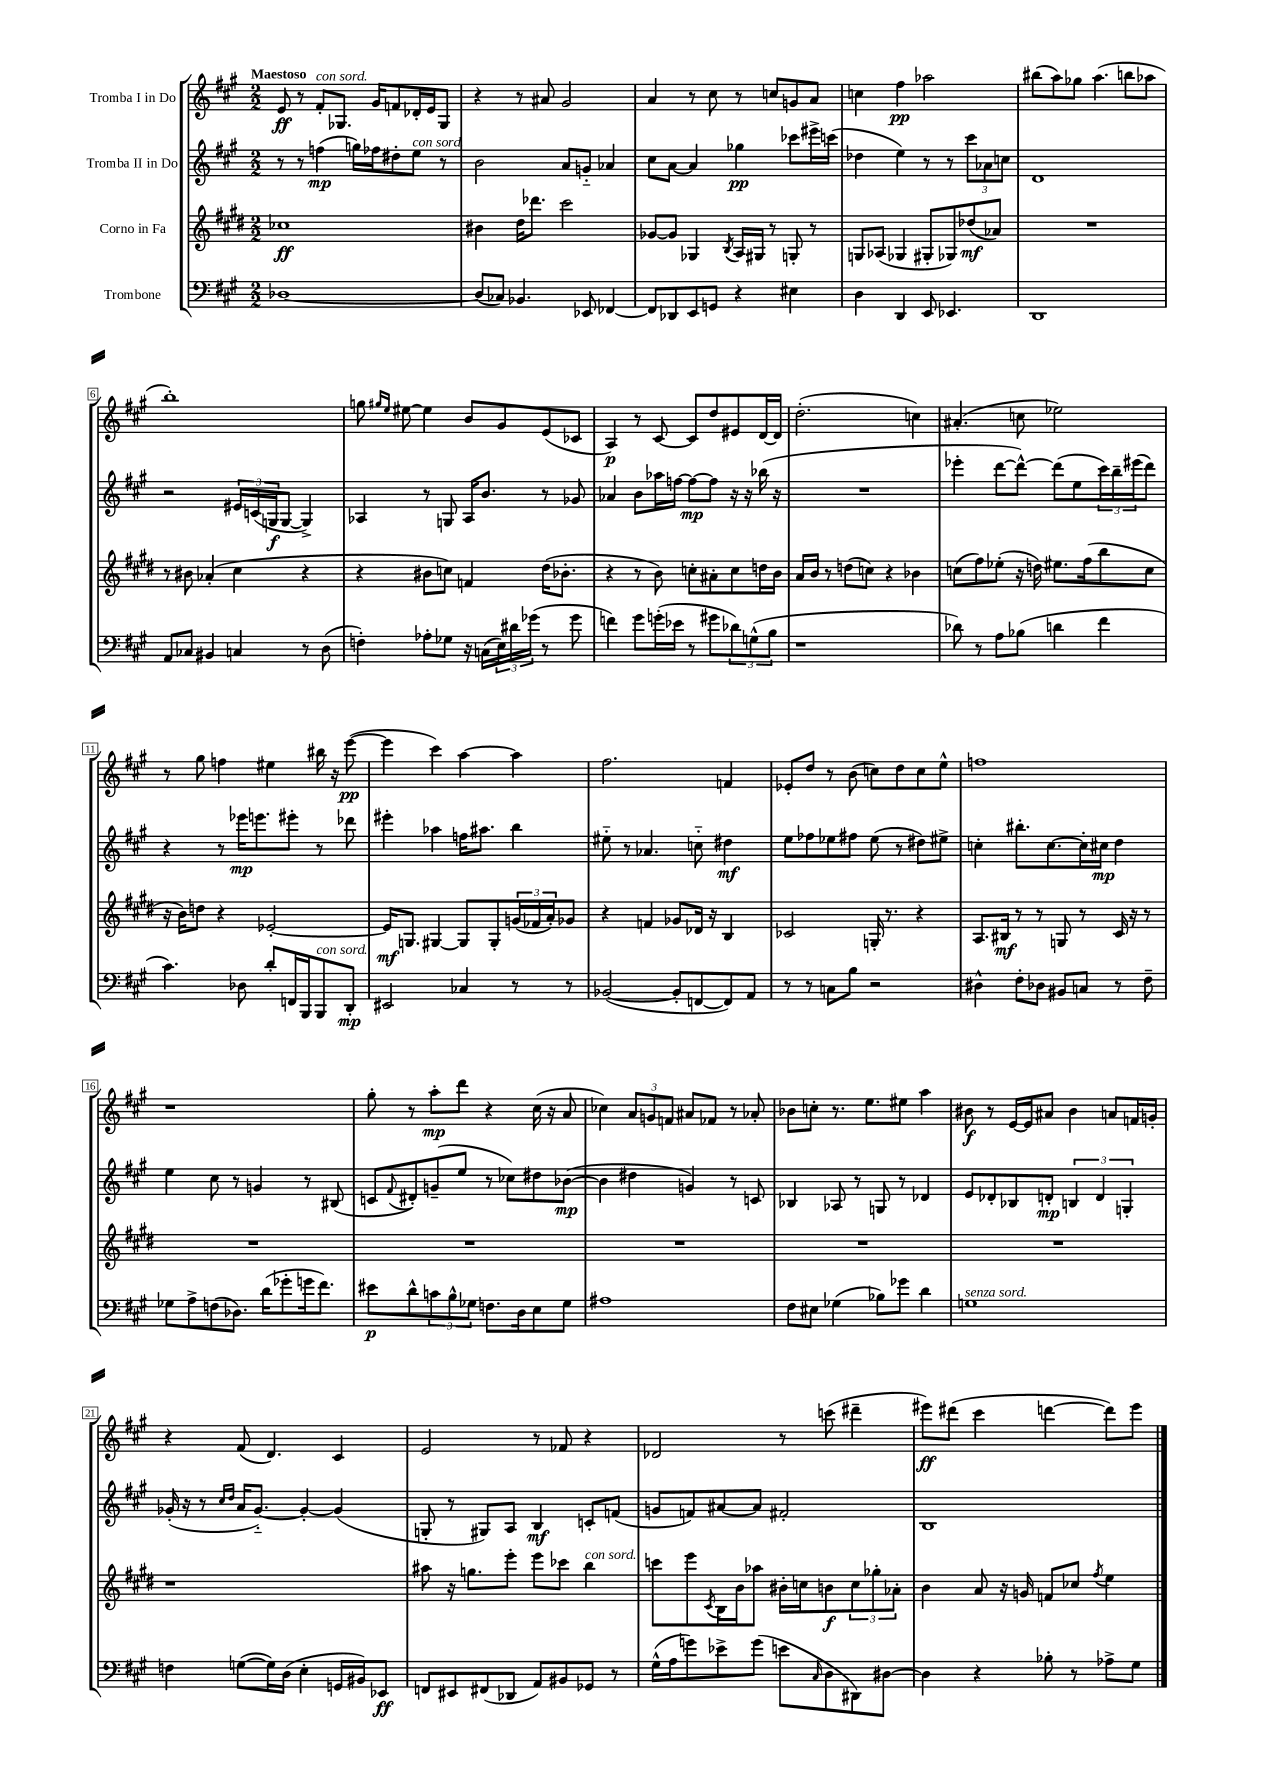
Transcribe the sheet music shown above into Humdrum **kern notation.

**kern	**dynam	**kern	**dynam	**kern	**dynam	**kern	**dynam
*part4	*part4	*part3	*part3	*part2	*part2	*part1	*part1
*staff4	*staff4	*staff3	*staff3	*staff2	*staff2	*staff1	*staff1
*I"Trombone	*	*I"Corno in Fa	*	*I"Tromba II in Do	*	*I"Tromba I in Do	*
*clefF4	*	*clefG2	*	*clefG2	*	*clefG2	*
*k[f#c#g#]	*	*k[f#c#g#d#]	*	*k[f#c#g#]	*	*k[f#c#g#]	*
*M2/2	*	*M2/2	*	*M2/2	*	*M2/2	*
=1	=1	=1	=1	=1	=1	=1	=1
!	!	!	!	!	!	!LO:TX:a:B:t=Maestoso	!
[1D-X	.	1cc-X	ff	8r	.	8e/	ff
.	.	.	.	8r	.	8r	.
!	!	!	!	!	!	!LO:TX:a:i:t=con sord.	!
.	.	.	.	(4ffn\	mp	8f#'/L	.
.	.	.	.	.	.	8.G-X/J	.
.	.	.	.	16ggn\LL)	.	.	.
.	.	.	.	16ff-X\J	.	16g#/KL	.
.	.	.	.	8dd#X'\	.	8fn/	.
!	!	!	!	!LO:TX:a:i:t=con sord.	!	!	!
.	.	.	.	8ee\J	.	16d-X'/L	.
.	.	.	.	.	.	16e/J	.
.	.	.	.	8r	.	8G-/J	.
=2	=2	=2	=2	=2	=2	=2	=2
(8D-/L]	.	4b#X\	.	2b\	.	4r	.
8C-X/J)	.	.	.	.	.	.	.
4.BB-X/	.	16dd#\KL	.	.	.	8r	.
.	.	8.ddd-X\J	.	.	.	.	.
.	.	.	.	.	.	8a#X/	.
.	.	2ccc#\	.	8a/L	.	2g#/	.
8EE-X/	.	.	.	8gn/J	.	.	.
[4FF-X/	.	.	.	4a-X/	.	.	.
=3	=3	=3	=3	=3	=3	=3	=3
8FF-/L]	.	[8g-X/L	.	8cc#\L	.	4a/	.
8DD-X/	.	8g-/J]	.	[8a\J	.	.	.
8EE/	.	4G-X/	.	4a/]	.	8r	.
8GGn/J	.	.	.	.	.	8cc#\	.
.	.	8qB/	.	.	.	.	.
4r	.	16A/LL	.	4gg-X\	pp	8r	.
.	.	16G#X/JJ	.	.	.	.	.
.	.	8r	.	.	.	8ccn/L	.
4E#X\	.	8Gn'/	.	8ccc-X\L	.	8gn/	.
.	.	8r	.	16eee#X^\L	.	8a/J	.
.	.	.	.	(16cccn\JJ	.	.	.
=4	=4	=4	=4	=4	=4	=4	=4
4D\	.	8Gn/L	.	4dd-X\	.	4ccn\	.
.	.	(8A-X/J	.	.	.	.	.
4DD/	.	4G-X/	.	4ee\)	.	4ff#\	pp
8EE/	.	8G#X'/L	.	8r	.	2aa-X\	.
4.EE-X/	.	8G-X/)	.	8r	.	.	.
.	.	(8dd-X/	mf	12ccc#\L	.	.	.
.	.	.	.	12a-X\	.	.	.
.	.	8a-X/J)	.	.	.	.	.
.	.	.	.	12ccn\J	.	.	.
=5	=5	=5	=5	=5	=5	=5	=5
1DD	.	1r	.	1d	.	(8bb#X\L	.
.	.	.	.	.	.	8aa\)	.
.	.	.	.	.	.	8gg-X\J	.
.	.	.	.	.	.	(4.aa\	.
.	.	.	.	.	.	8bbn\L	.
.	.	.	.	.	.	8aa-X\J	.
!!LO:LB:g=z
=6	=6	=6	=6	=6	=6	=6	=6
8AA/L	.	8r	.	2r	.	1bb')	.
8C-X/J	.	8b#X\	.	.	.	.	.
4BB#X/	.	(4a-X'/	.	.	.	.	.
4Cn/	.	4cc#\	.	24e#X/LL	.	.	.
.	.	.	.	(24cn/	.	.	.
.	.	.	.	24Gn/J	f	.	.
.	.	.	.	[8G/J	.	.	.
8r	.	4r	.	4G^/])	.	.	.
(8D\	.	.	.	.	.	.	.
=7	=7	=7	=7	=7	=7	=7	=7
4Fn'\)	.	4r	.	4A-X/	.	8ggn\	.
.	.	.	.	.	.	16qqgg#X/LL	.
.	.	.	.	.	.	16qqee/JJ	.
.	.	.	.	.	.	[8ee#X\	.
8A-X'\L	.	8b#X\L	.	8r	.	4ee#\]	.
8G-X\J	.	8ccn\J)	.	8Gn/	.	.	.
16r	.	4fn/	.	16A-/KL	.	8b/L	.
(16Cn\LL	.	.	.	8.b/J	.	.	.
24E\)	.	.	.	.	.	8g#/	.
24d#X\	.	.	.	.	.	.	.
(24g-X\JJ	.	.	.	.	.	.	.
8r	.	(16dd#\KL	.	8r	.	(8e/	.
.	.	8.b-X'\J	.	.	.	.	.
8g-\	.	.	.	8g-X/	.	8c-X/J	.
=8	=8	=8	=8	=8	=8	=8	=8
4fn\)	.	4r	.	4a-X/	.	4A/)	p
8g#\L	.	8r	.	8b\L	.	8r	.
(16gn'\L	.	8b\)	.	16aa-X\L	.	[8c#/	.
16e-X\JJ	.	.	.	[16ffn\JJ	.	.	.
8r	.	8ccn'\L	.	8ff\L_	mp	8c#/L]	.
8g#X\L	.	8a#X'\	.	8ff\J]	.	8dd/	.
12d-X\)	.	8cc\	.	16r	.	8e#X/	.
.	.	.	.	16r	.	.	.
(12Gn^^\	.	.	.	.	.	.	.
.	.	16ddn\L	.	(16bb-X\	.	[16d/L	.
12B\J	.	.	.	.	.	.	.
.	.	16b\JJ	.	16r	.	16d/JJ]	.
=9	=9	=9	=9	=9	=9	=9	=9
1r	.	16a/LL	.	1r	.	(2.dd'\	.
.	.	16b/JJ	.	.	.	.	.
.	.	8r	.	.	.	.	.
.	.	(8ddn\L	.	.	.	.	.
.	.	8ccn\J)	.	.	.	.	.
.	.	4r	.	.	.	.	.
.	.	4b-X\	.	.	.	4ccn\)	.
=10	=10	=10	=10	=10	=10	=10	=10
8d-X\)	.	(8ccn\L	.	4eee-X'\	.	(4.a#X'/	.
8r	.	8ff#\)	.	.	.	.	.
8A\L	.	(8ee-X'\J	.	[8ddd\L	.	.	.
(8B-X\J	.	16r	.	8ddd^^\J_)	.	8ccn\	.
.	.	16ddn\)	.	.	.	.	.
4dn\	.	8.ee#X\L	.	(8ddd\L]	.	2ee-X\)	.
.	.	.	.	8ee\	.	.	.
.	.	(16ff#\k	.	.	.	.	.
4f#\	.	8bb\	.	24ccc#\L)	.	.	.
.	.	.	.	24bb~\	.	.	.
.	.	.	.	(24eee#X\J	.	.	.
.	.	8cc\J	.	8ddd\J)	.	.	.
!!LO:LB:g=z
=11	=11	=11	=11	=11	=11	=11	=11
4.c#\)	.	16r	.	4r	.	8r	.
.	.	16b\KL)	.	.	.	.	.
.	.	8ddn\J	.	.	.	8gg#\	.
.	.	4r	.	8r	.	4ffn\	.
8D-X\	.	.	.	16eee-X\KL	mp	.	.
.	.	.	.	8.eeen\	.	.	.
8d'/L	.	[2e-X'/	.	.	.	4ee#X\	.
16FFn/L	.	.	.	8eee#X'\J	.	.	.
16BBB/J	.	.	.	.	.	.	.
!LO:TX:a:i:t=con sord.	!	!	!	!	!	!	!
8BBB/	.	.	.	8r	.	16bb#X\	.
.	.	.	.	.	.	16r	.
8DD'/J	mp	.	.	8ddd-X\	.	([8eee\	pp
=12	=12	=12	=12	=12	=12	=12	=12
2EE#X/	.	16e-/KL]	mf	4eee#X'\	.	4eee\]	.
.	.	8.Gn/J	.	.	.	.	.
.	.	[4G#X/	.	4aa-X\	.	4ccc#\)	.
4C-X/	.	8G#/L]	.	16ffn\KL	.	[4aa\	.
.	.	.	.	8.aa#X\J	.	.	.
.	.	8G#'/	.	.	.	.	.
8r	.	(24gn/L	.	4bb\	.	4aa\]	.
.	.	24f-X/	.	.	.	.	.
.	.	24a'/J)	.	.	.	.	.
8r	.	8g-X/J	.	.	.	.	.
=13	=13	=13	=13	=13	=13	=13	=13
([2BB-X/	.	4r	.	8ee#X\	.	2.ff#\	.
.	.	.	.	8r	.	.	.
.	.	4fn/	.	4.a-X/	.	.	.
8BB-'/L]	.	8g-X/L	.	.	.	.	.
[8FFn/	.	16d-X/Jk	.	8ccn\	.	.	.
.	.	16r	.	.	.	.	.
8FF/])	.	4B/	.	4dd#X\	mf	4fn/	.
8AA/J	.	.	.	.	.	.	.
=14	=14	=14	=14	=14	=14	=14	=14
8r	.	2c-X/	.	8ee\L	.	8e-X'/L	.
8r	.	.	.	8ff-X\	.	8dd/J	.
8Cn\L	.	.	.	8ee-X\	.	8r	.
8B\J	.	.	.	8ff#X\J	.	(8b\	.
2r	.	16Gn'/	.	(8ee-\	.	8ccn\L)	.
.	.	8.r	.	.	.	.	.
.	.	.	.	8r	.	8dd\	.
.	.	4r	.	8dd#X\L)	.	8cc\	.
.	.	.	.	8ee#X^\J	.	8ee^^\J	.
=15	=15	=15	=15	=15	=15	=15	=15
4D#X^^\	.	8.A/L	.	4ccn'\	.	1ffn	.
.	.	16B#X/Jk	mf	.	.	.	.
8F#'\L	.	8r	.	8.bb#X'\L	.	.	.
8D-X\J	.	8r	.	.	.	.	.
.	.	.	.	[8.cc\	.	.	.
8BB#X/L	.	8Gn/	.	.	.	.	.
8Cn/J	.	8r	.	16cc'\L]	.	.	.
.	.	.	.	16cc#X\JJ	mp	.	.
8r	.	16c#/	.	4dd\	.	.	.
.	.	16r	.	.	.	.	.
8F#~\	.	8r	.	.	.	.	.
!!LO:LB:g=z
=16	=16	=16	=16	=16	=16	=16	=16
8G-X\L	.	1r	.	4ee\	.	1r	.
8A^\	.	.	.	.	.	.	.
(8Fn\	.	.	.	8cc#\	.	.	.
8.D-X\J)	.	.	.	8r	.	.	.
.	.	.	.	4gn/	.	.	.
(16d\KL	.	.	.	.	.	.	.
8g-X'\	.	.	.	.	.	.	.
16gn\k	.	.	.	8r	.	.	.
8.f#\J)	.	.	.	.	.	.	.
.	.	.	.	(8B#X/	.	.	.
=17	=17	=17	=17	=17	=17	=17	=17
8e#X\L	p	1r	.	8cn/L	.	8gg#'\	.
.	.	.	.	8qqf#/	.	.	.
8d^^\	.	.	.	8d#X'/)	.	8r	.
12cn\	.	.	.	(8gn~/	.	8aa'\L	mp
12B^^\	.	.	.	.	.	.	.
.	.	.	.	8ee/J	.	8ddd\J	.
12G-X\J	.	.	.	.	.	.	.
8.Fn\L	.	.	.	8r	.	4r	.
.	.	.	.	8cc-X\L)	.	.	.
16D\k	.	.	.	.	.	.	.
8E\	.	.	.	8dd#X\	.	(16cc#\	.
.	.	.	.	.	.	16r	.
8G-\J	.	.	.	([8b-X\J	mp	8a/	.
=18	=18	=18	=18	=18	=18	=18	=18
1A#X	.	1r	.	4b-\]	.	4cc-X\)	.
.	.	.	.	4dd#X\	.	12a/L	.
.	.	.	.	.	.	12gn/	.
.	.	.	.	.	.	12fn/J	.
.	.	.	.	4gn/)	.	8a#X/L	.
.	.	.	.	.	.	8f-X/J	.
.	.	.	.	8r	.	8r	.
.	.	.	.	8cn/	.	8a-X'/	.
=19	=19	=19	=19	=19	=19	=19	=19
8F#\L	.	1r	.	4B-X/	.	8b-X\L	.
8E#X\J	.	.	.	.	.	8ccn'\J	.
(4G-X\	.	.	.	8A-X/	.	8.r	.
.	.	.	.	8r	.	.	.
.	.	.	.	.	.	8.ee\L	.
8B-X\L)	.	.	.	8Gn/	.	.	.
8g-X\J	.	.	.	8r	.	8ee#X\J	.
4d\	.	.	.	4d-X/	.	4aa\	.
=20	=20	=20	=20	=20	=20	=20	=20
!LO:TX:a:i:t=senza sord.	!	!	!	!	!	!	!
1Gn	.	1r	.	8e/L	.	8b#X\	f
.	.	.	.	8d-X'/	.	8r	.
.	.	.	.	8B-X/	.	[16e/LL	.
.	.	.	.	.	.	16e/J]	.
.	.	.	.	8dn'/J	mp	8a#X/J	.
.	.	.	.	6Bn/	.	4b#\	.
.	.	.	.	6d/	.	.	.
.	.	.	.	.	.	8an/L	.
.	.	.	.	6Gn'/	.	.	.
.	.	.	.	.	.	16fn/L	.
.	.	.	.	.	.	16gn'/JJ	.
!!LO:LB:g=z
=21	=21	=21	=21	=21	=21	=21	=21
4Fn\	.	1r	.	(16g-X'/	.	4r	.
.	.	.	.	16r	.	.	.
.	.	.	.	8r	.	.	.
.	.	.	.	16qqcc#/LL	.	.	.
.	.	.	.	16qqdd/JJ	.	.	.
([8Gn\L	.	.	.	16a/KL	.	(8f#/	.
.	.	.	.	[8.g-/J)	.	.	.
16G\L])	.	.	.	.	.	4.d/)	.
(16D\JJ	.	.	.	.	.	.	.
4E'\	.	.	.	4g-'/_	.	.	.
16GGn/LL	.	.	.	(4g-/]	.	4c#/	.
16BB#X/J)	.	.	.	.	.	.	.
8EE-X/J	ff	.	.	.	.	.	.
=22	=22	=22	=22	=22	=22	=22	=22
8FFn/L	.	8aa#X\	.	8Gn'/	.	2e/	.
8EE#X/	.	16r	.	8r	.	.	.
.	.	8.ggn\L	.	.	.	.	.
(8FF#X/	.	.	.	8G#X/L)	.	.	.
8DD-X/J	.	8eee'\J	.	8A/J	.	.	.
8AA/L)	.	8eee\L	.	4B/	mf	8r	.
8BB#X/	.	8ccc-X\J	.	.	.	8f-X/	.
!	!	!LO:TX:a:i:t=con sord.	!	!	!	!	!
8GG-X/J	.	4bb\	.	8cn'/L	.	4r	.
8r	.	.	.	(8fn/J	.	.	.
=23	=23	=23	=23	=23	=23	=23	=23
(16G#^^\LL	.	8cccn\L	.	8gn/L	.	2d-X/	.
16A\J	.	.	.	.	.	.	.
8gn\)	.	8eee\	.	8fn/)	.	.	.
.	.	8qc#/	.	.	.	.	.
8e-X^\	.	16B\L	.	[8a#X/	.	.	.
.	.	16b\J	.	.	.	.	.
(8g\J	.	8aa-X\J	.	8a#/J]	.	.	.
8en\L	.	16b#X'\LL	.	2f#X'/	.	8r	.
.	.	16ccn\J	.	.	.	.	.
16qqC#/	.	.	.	.	.	.	.
8D\	.	8bn\	f	.	.	(8cccn\	.
8DD#X\)	.	12cc\	.	.	.	4ddd#X~\	.
.	.	12gg-X'\	.	.	.	.	.
[8D#X\J	.	.	.	.	.	.	.
.	.	12a-X'\J	.	.	.	.	.
=24	=24	=24	=24	=24	=24	=24	=24
4D#\]	.	4b\	.	1B	.	8eee#X\L)	ff
.	.	.	.	.	.	(8ddd#X\J	.
4r	.	8a/	.	.	.	4ccc#\	.
.	.	16r	.	.	.	.	.
.	.	16gn/	.	.	.	.	.
8B-X'\	.	8fn/L	.	.	.	[4dddn\	.
8r	.	8cc-X/J	.	.	.	.	.
.	.	8qff#/	.	.	.	.	.
8A-X^\L	.	4ee\	.	.	.	8ddd\L])	.
8G#\J	.	.	.	.	.	8eee#\J	.
==	==	==	==	==	==	==	==
*-	*-	*-	*-	*-	*-	*-	*-
